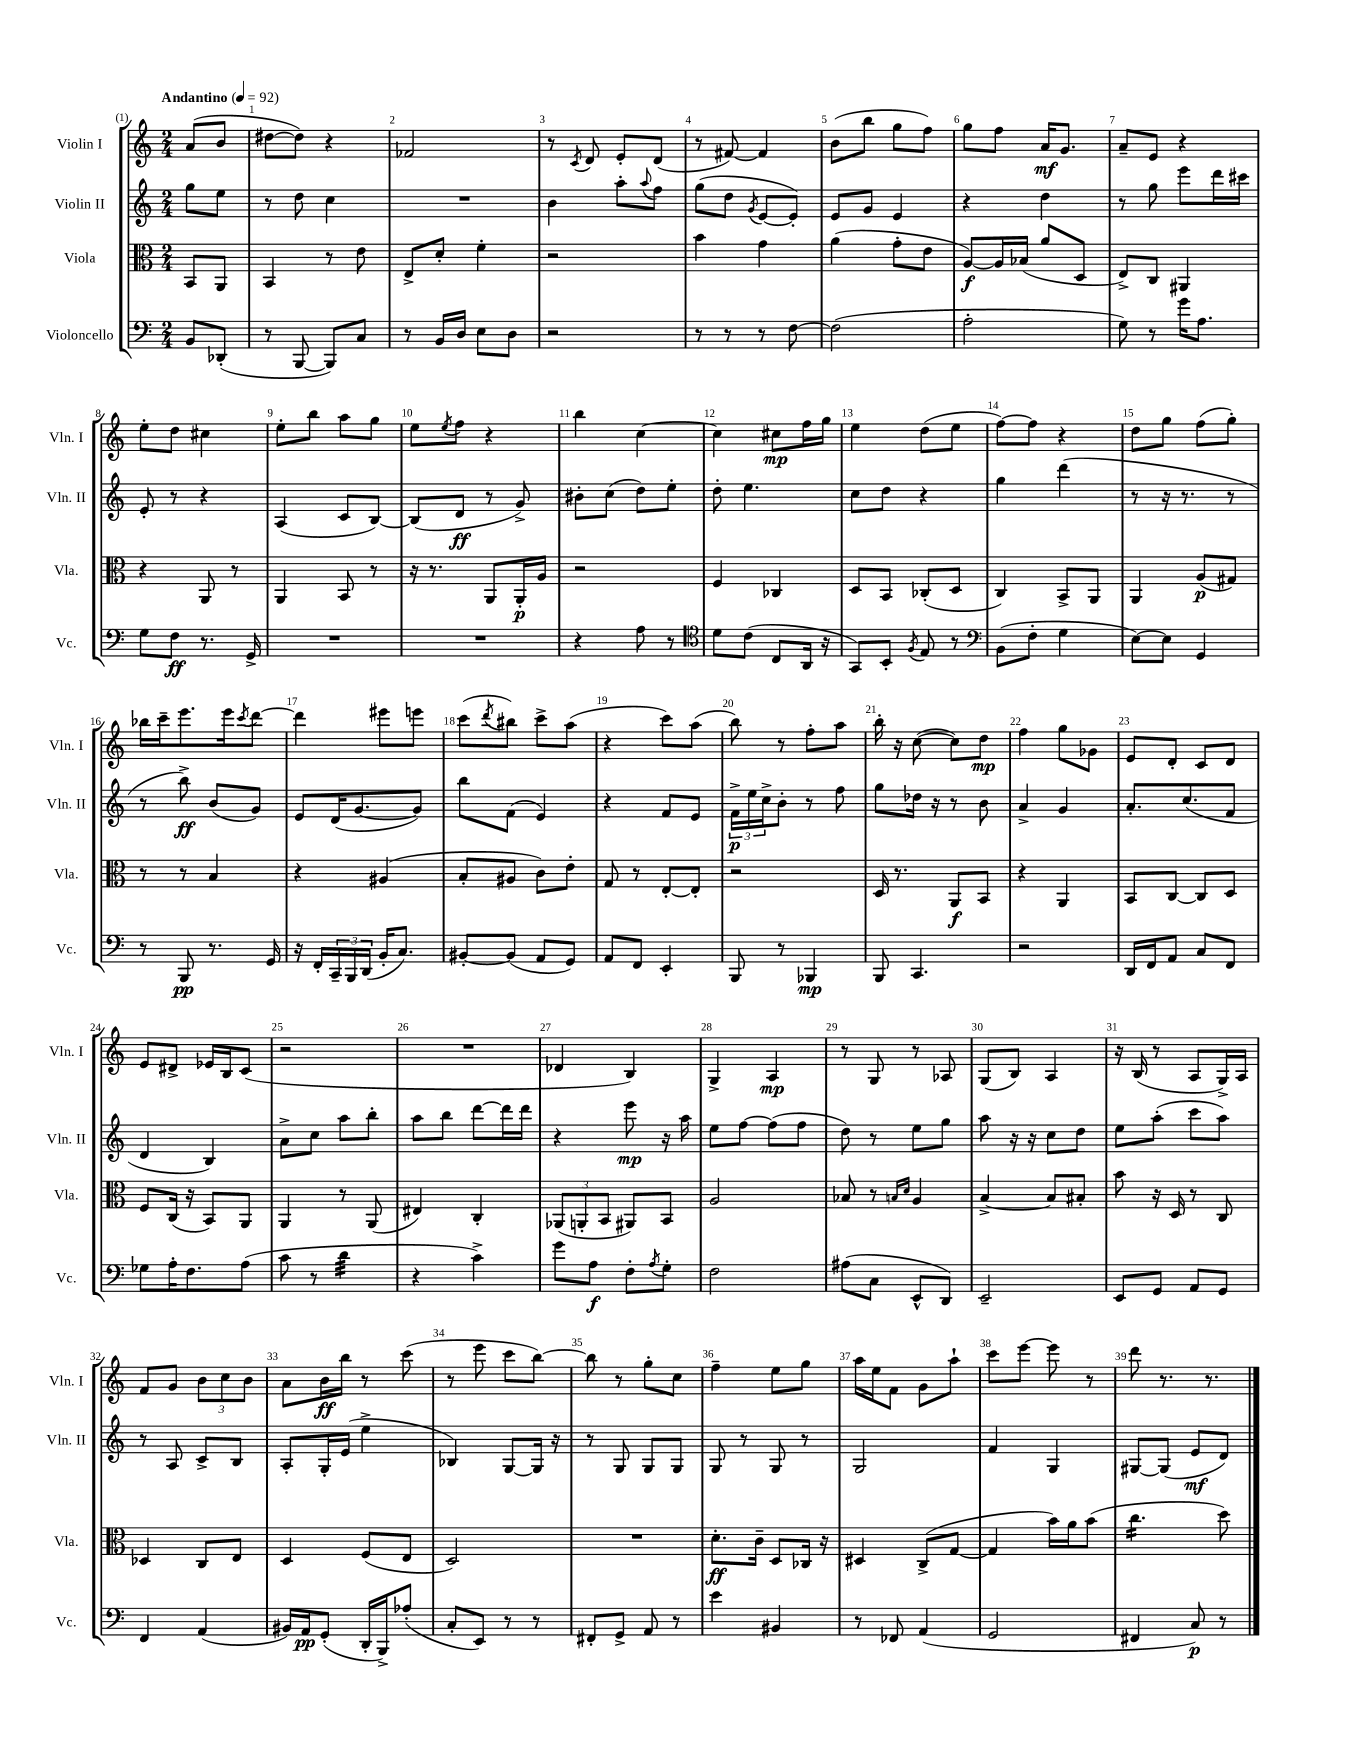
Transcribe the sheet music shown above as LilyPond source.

<<
\new StaffGroup <<
\new Staff = "s0" \with { instrumentName = "Violin I" shortInstrumentName = "Vln. I" } {
    \clef treble \key c \major \numericTimeSignature \time 2/4 \partial 4 \tempo "Andantino" 4 = 92
    a'8( b'8 |
    dis''8~ dis''8) r4 |
    fes'2 |
    r8 \acciaccatura { c'8 } d'8 e'8-. d'8( |
    r8 fis'8~) fis'4 |
    b'8( b''8 g''8 f''8) |
    g''8 f''8 a'16\mf g'8. |
    a'8-- e'8 r4 |
    e''8-. d''8 cis''4 |
    e''8-. b''8 a''8 g''8 |
    e''8 \acciaccatura { e''8 } f''8 r4 |
    b''4 c''4~ |
    c''4 cis''8\mp f''16 g''16 |
    e''4 d''8( e''8 |
    f''8~) f''8 r4 |
    d''8 g''8 f''8( g''8-.) |
    bes''16 c'''16-- e'''8. e'''16 \acciaccatura { c'''8 } d'''8~ |
    d'''4 eis'''8 e'''8 |
    c'''8( \acciaccatura { d'''8 } bis''8) c'''8-> a''8( |
    r4 c'''8) a''8( |
    b''8) r8 f''8-. a''8 |
    b''16-. r16 c''8~( c''8) d''8\mp |
    f''4 g''8 ges'8 |
    e'8 d'8-. c'8 d'8 |
    e'8 dis'8-> ees'16 b16 c'8( |
    r2 |
    R2 |
    des'4 b4) |
    g4-> a4\mp |
    r8 g8 r8 aes8 |
    g8( b8) a4 |
    r16 b16( r8 a8 g16->) a16 |
    f'8 g'8 \tuplet 3/2 { b'8 c''8 b'8 } |
    a'8 b'16\ff b''16 r8 c'''8( |
    r8 e'''8 c'''8 b''8~) |
    b''8 r8 g''8-. c''8 |
    f''4-- e''8 g''8 |
    a''16 e''16 f'8 g'8 a''8-! |
    c'''8 e'''8~ e'''8 r8 |
    d'''8 r8. r8. \bar "|." |
}
\new Staff = "s1" \with { instrumentName = "Violin II" shortInstrumentName = "Vln. II" } {
    \clef treble \key c \major \numericTimeSignature \time 2/4 \partial 4
    g''8 e''8 |
    r8 d''8 c''4 |
    R2 |
    b'4 a''8-. \appoggiatura { a''8 } f''8 |
    g''8( d''8 \acciaccatura { g'8 } e'8~ e'8-.) |
    e'8 g'8 e'4 |
    r4 d''4 |
    r8 g''8 e'''8 d'''16 cis'''16 |
    e'8-. r8 r4 |
    a4( c'8 b8~) |
    b8( d'8\ff r8 g'8->) |
    bis'8-. c''8( d''8) e''8-. |
    d''8-. e''4. |
    c''8 d''8 r4 |
    g''4 d'''4( |
    r8 r16 r8. r8 |
    r8 b''8->\ff) b'8( g'8) |
    e'8 d'16( g'8.~ g'8) |
    b''8 f'8( e'4) |
    r4 f'8 e'8 |
    \tuplet 3/2 { f'16->\p e''16 c''16-> } b'8-. r8 f''8 |
    g''8 des''16 r16 r8 b'8 |
    a'4-> g'4 |
    a'8.-. c''8.( f'8 |
    d'4 b4) |
    a'8-> c''8 a''8 b''8-. |
    a''8 b''8 d'''8~ d'''16 d'''16 |
    r4 e'''8\mp r16 a''16 |
    e''8 f''8~ f''8( f''8 |
    d''8) r8 e''8 g''8 |
    a''8 r16 r16 c''8 d''8 |
    e''8 a''8-.( c'''8 a''8) |
    r8 a8 c'8-> b8 |
    a8-. g16-. e'16( e''4-> |
    bes4) g8~ g16 r16 |
    r8 g8 g8 g8 |
    g8 r8 g8 r8 |
    g2 |
    f'4 g4 |
    gis8~ gis8( e'8\mf d'8) \bar "|." |
}
\new Staff = "s2" \with { instrumentName = "Viola" shortInstrumentName = "Vla." } {
    \clef alto \key c \major \numericTimeSignature \time 2/4 \partial 4
    b,8 a,8 |
    b,4 r8 e'8 |
    e8-> d'8-. f'4-. |
    r2 |
    b'4 g'4 |
    a'4( g'8-. e'8 |
    a8~\f) a16 bes16( a'8 d8 |
    e8->) c8 ais,4 |
    r4 a,8 r8 |
    a,4 b,8 r8 |
    r16 r8. a,8 a,16-.\p a16 |
    r2 |
    f4 ces4 |
    d8 b,8 ces8-.( d8 |
    c4) b,8-> a,8 |
    a,4 a8\p( gis8) |
    r8 r8 b4 |
    r4 ais4( |
    b8-. ais8 c'8) e'8-. |
    g8 r8 e8~-. e8-. |
    r2 |
    d16 r8. a,8\f b,8 |
    r4 a,4 |
    b,8 c8~ c8 d8 |
    f8 c16( r16 b,8) a,8 |
    a,4 r8 a,8( |
    eis4) c4-. |
    \tuplet 3/2 { aes,8( a,8-. b,8 } ais,8) b,8 |
    a2 |
    bes8 r8 \grace { b16 d'16 } a4 |
    b4~-> b8 bis8-. |
    b'8 r16 d16 r8 c8 |
    des4 c8 e8 |
    d4 f8( e8 |
    d2) |
    R2 |
    d'8.-.\ff c'16-- d8 ces16 r16 |
    dis4 c8->( g8~ |
    g4 b'16) a'16 b'8( |
    c''4.:16 d''8) \bar "|." |
}
\new Staff = "s3" \with { instrumentName = "Violoncello" shortInstrumentName = "Vc." } {
    \clef bass \key c \major \numericTimeSignature \time 2/4 \partial 4
    b,8 des,8-.( |
    r8 b,,8~ b,,8) c8 |
    r8 b,16 d16 e8 d8 |
    r2 |
    r8 r8 r8 f8~ |
    f2( |
    a2-. |
    g8) r8 g'16 a8. |
    g8 f8\ff r8. g,16-> |
    R2 |
    R2 |
    r4 a8 r8 |
    \clef tenor d'8 c'8( c8 a,16 r16 |
    g,8) b,8-. \acciaccatura { f8 } e8 r8 |
    \clef bass b,8( f8-. g4 |
    e8~) e8 g,4 |
    r8 b,,8\pp r8. g,16 |
    r16 f,16-. \tuplet 3/2 { c,16-- b,,16 d,16( } b,16-. c8.) |
    bis,8~-. bis,8( a,8 g,8) |
    a,8 f,8 e,4-. |
    b,,8 r8 bes,,4\mp |
    b,,8 c,4. |
    r2 |
    d,16 f,16 a,8 c8 f,8 |
    ges8 a16-. f8. a8( |
    c'8 r8 d'4:32 |
    r4 c'4->) |
    g'8 a8\f f8-. \acciaccatura { a8 } g8-. |
    f2 |
    ais8( c8 e,8-^ d,8) |
    e,2-- |
    e,8 g,8 a,8 g,8 |
    f,4 a,4( |
    bis,16) a,16\pp g,8-.( d,16-. b,,16->) aes8-.( |
    c8-. e,8) r8 r8 |
    fis,8-. g,8-> a,8 r8 |
    e'4 bis,4 |
    r8 fes,8 a,4( |
    g,2 |
    fis,4 c8\p) r8 \bar "|." |
}
>>
>>
\layout { \context { \Score \override BarNumber.break-visibility = ##(#f #t #t) barNumberVisibility = #all-bar-numbers-visible } }
